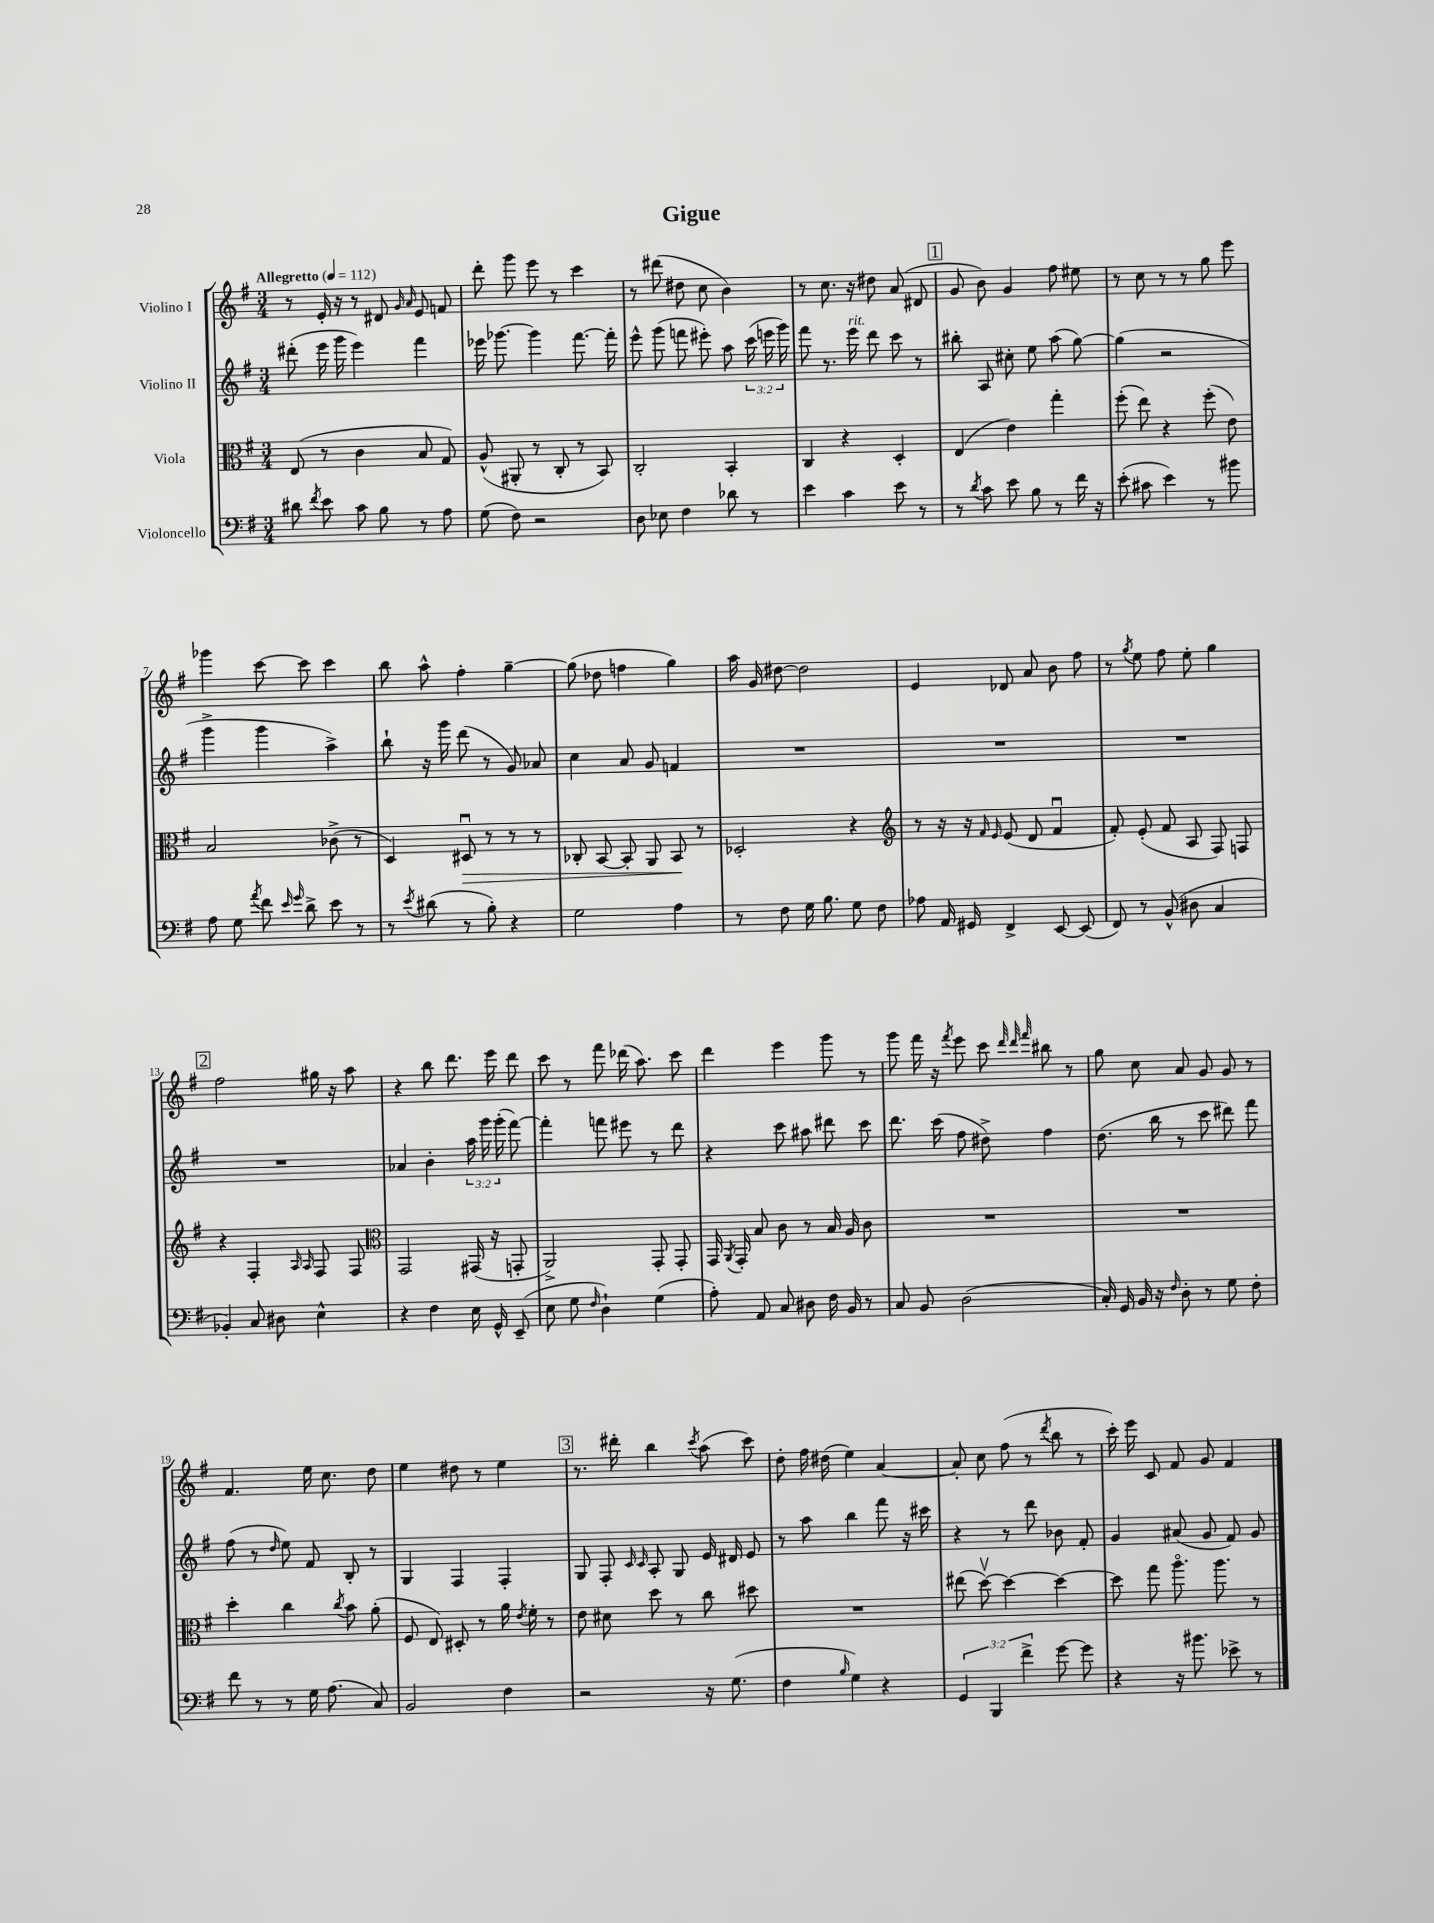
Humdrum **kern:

**kern	**kern	**kern	**kern
*staff4	*staff3	*staff2	*staff1
*clefF4	*clefC3	*clefG2	*clefG2
*k[f#]	*k[f#]	*k[f#]	*k[f#]
*M3/4	*M3/4	*M3/4	*M3/4
*MM112	*MM112	*MM112	*MM112
8d#	(8E	(8ddd#'	8r
8qf#	.	.	.
8e	8r	16eee	16e'
.	.	16ggg	16r
8c	4c	4eee)	8r
8B	.	.	8d#
.	.	.	16qqg
.	.	.	16qqa
8r	8B	4fff#	8e
8A	8G)	.	8f
=	=	=	=
(8G	(8A^^	16eee-	8ddd'
.	.	[8.ggg-	.
8F#)	8AA#'	.	8ggg
2r	8r	4ggg-]	8eee
.	8C'	.	8r
.	8r	[8.fff#	4ccc
.	8BB)	.	.
.	.	16fff#']	.
=	=	=	=
8D	2C'	8eee^^	8r
8E-	.	(8ggg	(8ddd#
4F#	.	8fff	8dd#
.	.	8eee#')	8cc
8d-	4BB'	8aa	4b)
8r	.	(24ccc	.
.	.	24eee	.
.	.	24ggg)	.
=	=	=	=
4e	4C	8fff#	8r
.	.	8.r	8.cc
4c	4r	.	.
.	.	16eee	16r
.	.	8ddd	8dd#
8e	4D'	8ccc	(8a
8r	.	8r	8d#
=	=	=	=
8r	(4E	8bb#'	8g
8qd	.	.	.
8c	.	8A	8b)
8e	4e)	8cc#'	4g
8B	.	8ee	.
8r	4gg'	(8aa	8ff#
16f#	.	[8gg)	8ee#
16r	.	.	.
=	=	=	=
(8e'	(8ff#'	(4gg]	8r
8c#	8ee)	.	8cc
4e)	4r	2r	8r
.	.	.	8r
8r	(8ff#'	.	8gg
8b#	8e)	.	8eee
=	=	=	=
8A	2B	4ggg^	4ggg-
8G	.	.	.
8qa	.	.	.
8f#	.	4ggg	[8ccc
16qqe	.	.	.
16qqg	.	.	.
8d^	.	.	8ccc]
8e	(8c-^	4aa^)	4ccc
8r	8r	.	.
=	=	=	=
8r	4D)	8bb`	8bb
8qe	.	.	.
(8d#	.	16r	8aa^^
.	.	16ggg	.
8r	8D#u	(8ddd	4ff#'
8B')	8r	8r	.
4r	8r	8g)	[4gg~
.	8r	8a-	.
=	=	=	=
2G	8C-'	4cc	(8gg]
.	[8BB	.	8dd-
.	8BB']	8a	4ff
.	8AA	8g	.
4A	8BB	4f	4gg)
.	8r	.	.
=	=	=	=
8r	2D-'	2.r	16aa
.	.	.	16g
8F#	.	.	[8dd#
16G	.	.	2dd#]
8.B	.	.	.
8G	4r	.	.
8F#	.	.	.
=	=	=	=
*	*clefG2	*	*
8A-	8r	2.r	4e
16AA	16r	.	.
16GG#	16r	.	.
.	16qqf#	.	.
.	16qqe	.	.
4FF#^	(8e	.	8d-
.	8d	.	8a
[8EE	4f#u	.	8b
(8EE]	.	.	8ff#
=	=	=	=
8FF#)	8f#')	2.r	8r
.	.	.	8qgg
8r	(8e'	.	8ee
(8BB^^	8f#	.	8ff#
8D#	8A	.	8ee'
4C	8F#)	.	4gg
.	8F	.	.
=	=	=	=
4BB-')	4r	2.r	2ff#
8C	4F#'	.	.
8D#	.	.	.
.	16qqA	.	.
.	16qqA	.	.
4E^^	8F#	.	16gg#
.	.	.	16r
.	8F#	.	8aa
=	=	=	=
*	*clefC3	*	*
4r	2GG	4a-	4r
4F#	.	4b'	8bb
.	.	.	8.ddd
16E	(16GG#	24aa	.
.	.	24ggg	.
16GG^^	16r	.	16eee
.	.	(24ggg'	.
(8EE~	8GG'	[8fff#)	8ddd
=	=	=	=
8E	2AA^)	4fff#']	8ccc
8G	.	.	8r
16qqF#	.	.	.
4D`)	.	8fff	8fff#
.	.	8eee#	(16ddd-
.	.	.	8.aa)
(4G	8GG'	8r	.
.	8GG'	8ddd	8ccc
=	=	=	=
8A')	16GG	4r	4ddd
.	8qAA	.	.
.	16GG'	.	.
8AA	8B	.	.
8C	8c	8ccc	4eee
8D#	8r	8aa#	.
16F#	16B	8ddd#	8ggg
16BB	16A	.	.
8r	8c	8ccc	8r
=	=	=	=
8C	2.r	8.ddd	8ggg
8BB	.	.	16fff#
.	.	(16ccc	16r
.	.	.	8qfff#
(2D	.	8ff#	8eee
.	.	8dd#^)	8ccc
.	.	.	32qqddd
.	.	.	32qqddd
.	.	.	32qqfff#
.	.	4ff#	8bb#
.	.	.	8r
=	=	=	=
16C')	2.r	(8.dd	8gg
16GG	.	.	.
16BB	.	.	8cc
16r	.	16bb	.
16qqF#	.	.	.
8D'	.	8r	8a
8r	.	8ccc	8g
8G	.	8ddd#)	8g
8F#'	.	8fff#	8r
=	=	=	=
8f#	4dd'	(8ff#	4.f#
8r	.	8r	.
.	.	16qqdd	.
8r	4cc	8ee)	.
16G	.	8f#	16ee
(8.A	.	.	8.cc
.	8qcc	.	.
.	8b	8B'	.
8C)	(8a'	8r	8dd
=	=	=	=
2BB	8F#	4G	4ee
.	8E)	.	.
.	8D#'	4F#	8dd#
.	8r	.	8r
4F#	16a	4F#'	4ee
.	8qe	.	.
.	16f#'	.	.
.	8r	.	.
=	=	=	=
2r	8e	8G	8.r
.	8d#	8F#'	.
.	.	.	16ddd#'
.	.	16qqc	.
.	.	16qqc	.
.	8dd	8A'	4bb
.	8r	8G	.
.	.	.	8qccc
16r	8cc	16e	(8aa
(8.G	.	16d#	.
.	8dd#	8e	8ccc)
=	=	=	=
4F#	2.r	8r	8dd'
.	.	8aa	16ff#
.	.	.	(16dd#
16qqB	.	.	.
4G)	.	4bb	4ee)
4r	.	8fff#	[4a
.	.	16r	.
.	.	16ccc#	.
=	=	=	=
6GG	(8ee#	4r	8a']
.	[8ddv)	.	8cc
6BBB	.	.	.
.	4dd_	8r	(8ff#
6f#^	.	.	.
.	.	8ddd	8r
.	.	.	8qddd
[8g	4dd_	8b-	8bb
8g]	.	8f#'	8r
=	=	=	=
4r	8dd]	4g	16ccc')
.	.	.	16eee
.	8gg	.	8c
16r	8.aao	(8a#	8f#
8.b#	.	.	.
.	.	8g	8g
.	8.aa	.	.
8e-^	.	8f#)	4f#
8r	8r	8g	.
==	==	==	==
*-	*-	*-	*-
